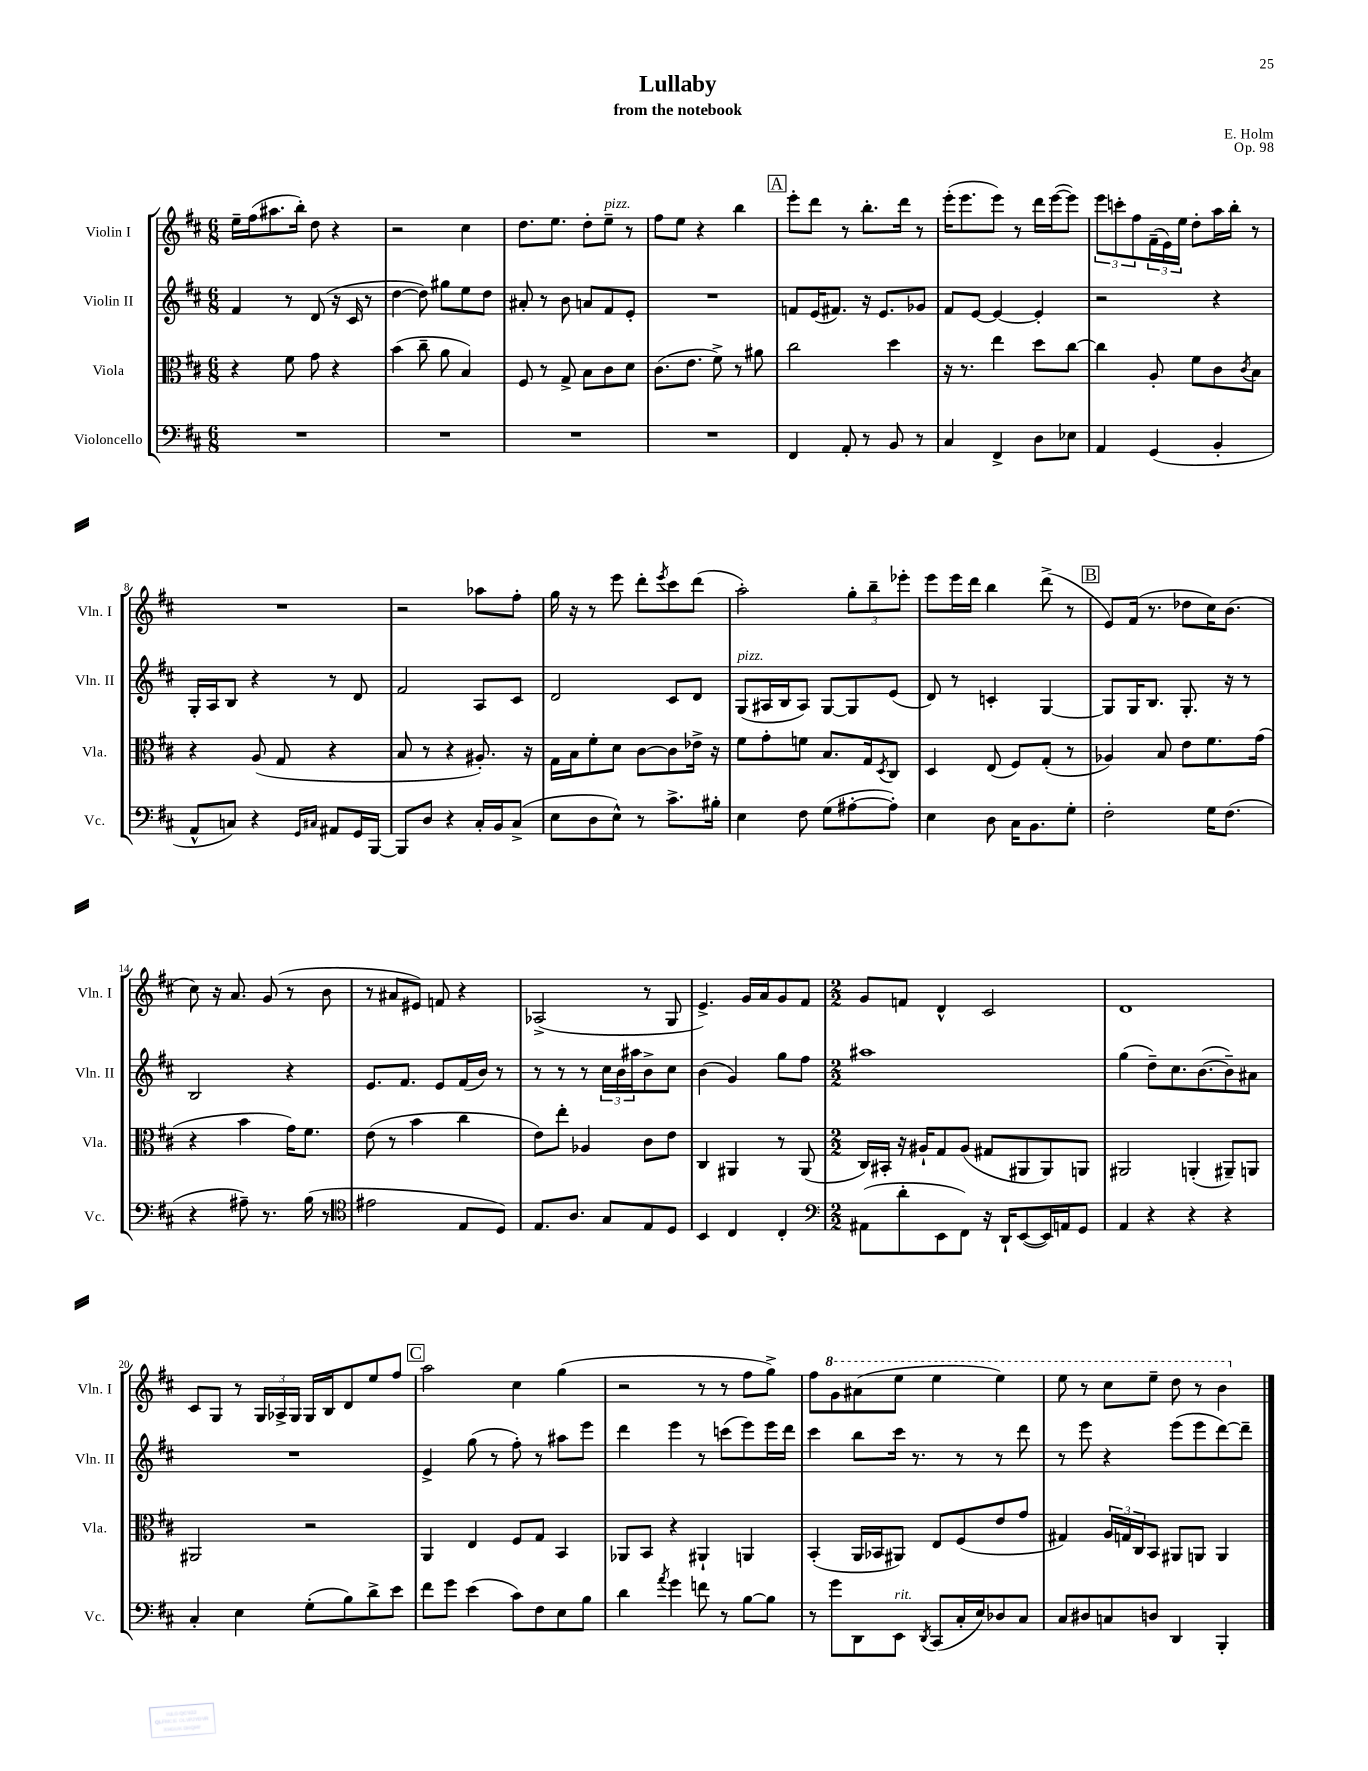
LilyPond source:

\header { title = "Lullaby" composer = "E. Holm" subtitle = "from the notebook" opus = "Op. 98" }
<<
\new StaffGroup <<
\new Staff = "s0" \with { instrumentName = "Violin I" shortInstrumentName = "Vln. I" } {
    \clef treble \key d \major \numericTimeSignature \time 6/8
    e''16-- fis''16( ais''8. b''16-.) d''8 r4 |
    r2 cis''4 |
    d''8. e''8. d''8-. e''8--^\markup { \italic "pizz." } r8 |
    fis''8 e''8 r4 b''4 |
    \mark \markup { \box "A" } e'''8-. d'''8 r8 b''8.-. d'''16 r8 |
    e'''16-.( e'''8. e'''8) r8 d'''16 e'''16~( e'''8) |
    \tuplet 3/2 { e'''8 c'''8-. fis''8 } \tuplet 3/2 { fis'16--( e'16) e''16 } d''8-. a''16 b''16-. r8 |
    R2. |
    r2 aes''8 fis''8-. |
    g''16 r16 r8 e'''8 d'''8-. \acciaccatura { e'''8 } cis'''8 d'''8( |
    a''2-.) \tuplet 3/2 { g''8-. b''8-- ees'''8-. } |
    e'''8 e'''16 d'''16 b''4 d'''8->( r8 |
    \mark \markup { \box "B" } e'8) fis'16( r8. des''8 cis''16) b'8.( |
    cis''8) r16 a'8. g'8( r8 b'8 |
    r8 ais'8 eis'8) f'8 r4 |
    aes2->( r8 g8 |
    e'4.->) g'16 a'16 g'8 fis'8 |
    \numericTimeSignature \time 2/2 g'8 f'8 d'4-^ cis'2 |
    d'1 |
    cis'8 g8 r8 \tuplet 3/2 { g16 aes16-> g16 } g16 b16 d'8 e''8 fis''8 |
    \mark \markup { \box "C" } a''2 cis''4 g''4( |
    r2 r8 r8 fis''8 g''8->) |
    fis''8 \ottava #1 g''8 ais''8( e'''8 e'''4 e'''4) |
    e'''8 r8 cis'''8 e'''8-- d'''8 r8 b''4 \ottava #0 \bar "|." |
}
\new Staff = "s1" \with { instrumentName = "Violin II" shortInstrumentName = "Vln. II" } {
    \clef treble \key d \major \numericTimeSignature \time 6/8
    fis'4 r8 d'8( r16 cis'16 r8 |
    d''4~ d''8) gis''8 e''8 d''8 |
    ais'8-. r8 b'8 a'8 fis'8 e'8-. |
    R2. |
    \mark \markup { \box "A" } f'8 e'16( fis'8.) r16 e'8. ges'8 |
    fis'8 e'8~ e'4~ e'4-. |
    r2 r4 |
    g16-. a16 b8 r4 r8 d'8 |
    fis'2 a8 cis'8 |
    d'2 cis'8 d'8 |
    g8^\markup { \italic "pizz." }( ais16 b16 ais8) g8~ g8 e'8( |
    d'8) r8 c'4-. g4~ |
    \mark \markup { \box "B" } g8 g16 b8. g8.-. r16 r8 |
    b2 r4 |
    e'8. fis'8. e'8 fis'16( b'16) r8 |
    r8 r8 r8 \tuplet 3/2 { cis''16 b'16 ais''16 } b'8-> cis''8 |
    b'4( g'4) g''8 fis''8 |
    \numericTimeSignature \time 2/2 ais''1 |
    g''4( d''8--) cis''8. b'8.~( b'8--) ais'8 |
    R1 |
    \mark \markup { \box "C" } e'4-> g''8( r8 fis''8-.) r8 ais''8 e'''8 |
    d'''4 e'''4 r8 c'''8( e'''8) e'''16 d'''16 |
    cis'''4 b''8 cis'''16 r8. r8 r8 d'''8 |
    r8 e'''8 r4 e'''8( e'''8 d'''8~) d'''8-- \bar "|." |
}
\new Staff = "s2" \with { instrumentName = "Viola" shortInstrumentName = "Vla." } {
    \clef alto \key d \major \numericTimeSignature \time 6/8
    r4 fis'8 g'8 r4 |
    b'4( cis''8-- a'8 b4) |
    fis8 r8 g8-> b8 cis'8 d'8 |
    cis'8.( e'8. fis'8->) r8 ais'8 |
    \mark \markup { \box "A" } cis''2 d''4 |
    r16 r8. e''4 d''8 cis''8~ |
    cis''4 a8-. fis'8 cis'8 \acciaccatura { cis'8 } b8 |
    r4 a8( g8 r4 |
    b8 r8 r4 ais8.-.) r16 |
    g16 b16 fis'8-. d'8 cis'8~ cis'8 ees'16-> r16 |
    fis'8 g'8-. f'8 b8. g16 \acciaccatura { d8 } cis8 |
    d4 e8( fis8) g8-.( r8 |
    \mark \markup { \box "B" } aes4) b8 e'8 fis'8. g'16( |
    r4 b'4 g'16) fis'8. |
    e'8( r8 b'4 cis''4 |
    e'8) e''8-. aes4 cis'8 e'8 |
    cis4 ais,4 r8 ais,8( |
    \numericTimeSignature \time 2/2 cis16) bis,16-. r16 ais16-! g8 ais8( gis8 ais,8 ais,8) a,8 |
    ais,2 a,4-.( ais,8--) a,8 |
    ais,2 r2 |
    \mark \markup { \box "C" } a,4 e4 fis8 g8 b,4 |
    aes,8 b,8 r4 ais,4-! a,4 |
    b,4-.( a,16 bes,16 ais,8) e8 fis8( e'8 g'8 |
    gis4) \tuplet 3/2 { a16 g16 cis16 } b,8 ais,8 a,8 a,4 \bar "|." |
}
\new Staff = "s3" \with { instrumentName = "Violoncello" shortInstrumentName = "Vc." } {
    \clef bass \key d \major \numericTimeSignature \time 6/8
    R2. |
    R2. |
    R2. |
    R2. |
    \mark \markup { \box "A" } fis,4 a,8-. r8 b,8 r8 |
    cis4 fis,4-> d8 ees8 |
    a,4 g,4( b,4-. |
    a,8-^ c8) r4 \grace { g,16 cis16 } ais,8 g,16 b,,16~ |
    b,,8 d8 r4 cis16-. b,16 cis8->( |
    e8 d8 e8-^) r8 cis'8.-> bis16-. |
    e4 fis8 g8( ais8~-. ais8-.) |
    e4 d8 cis16 b,8. g8-. |
    \mark \markup { \box "B" } fis2-. g16 fis8.( |
    r4 ais8--) r8. b16( r8 |
    \clef tenor eis'2 e8 d8) |
    e8. a8. g8 e8 d8 |
    b,4 cis4 cis4-. |
    \numericTimeSignature \time 2/2 \clef bass ais,8( d'8-. e,8 fis,8) r16 d,16-! e,8~( e,16) a,16 g,8 |
    a,4 r4 r4 r4 |
    cis4-. e4 g8-.( b8) d'8-> e'8 |
    \mark \markup { \box "C" } fis'8 g'8 e'4( cis'8) fis8 e8 b8 |
    d'4 \acciaccatura { a'8 } g'4 f'8 r8 b8~ b8 |
    r8 g'8 d,8 e,8^\markup { \italic "rit." } \acciaccatura { d,8 } cis,8( cis16-. e16) des8 cis8 |
    cis8 dis8 c8 d8 d,4 b,,4-. \bar "|." |
}
>>
>>
